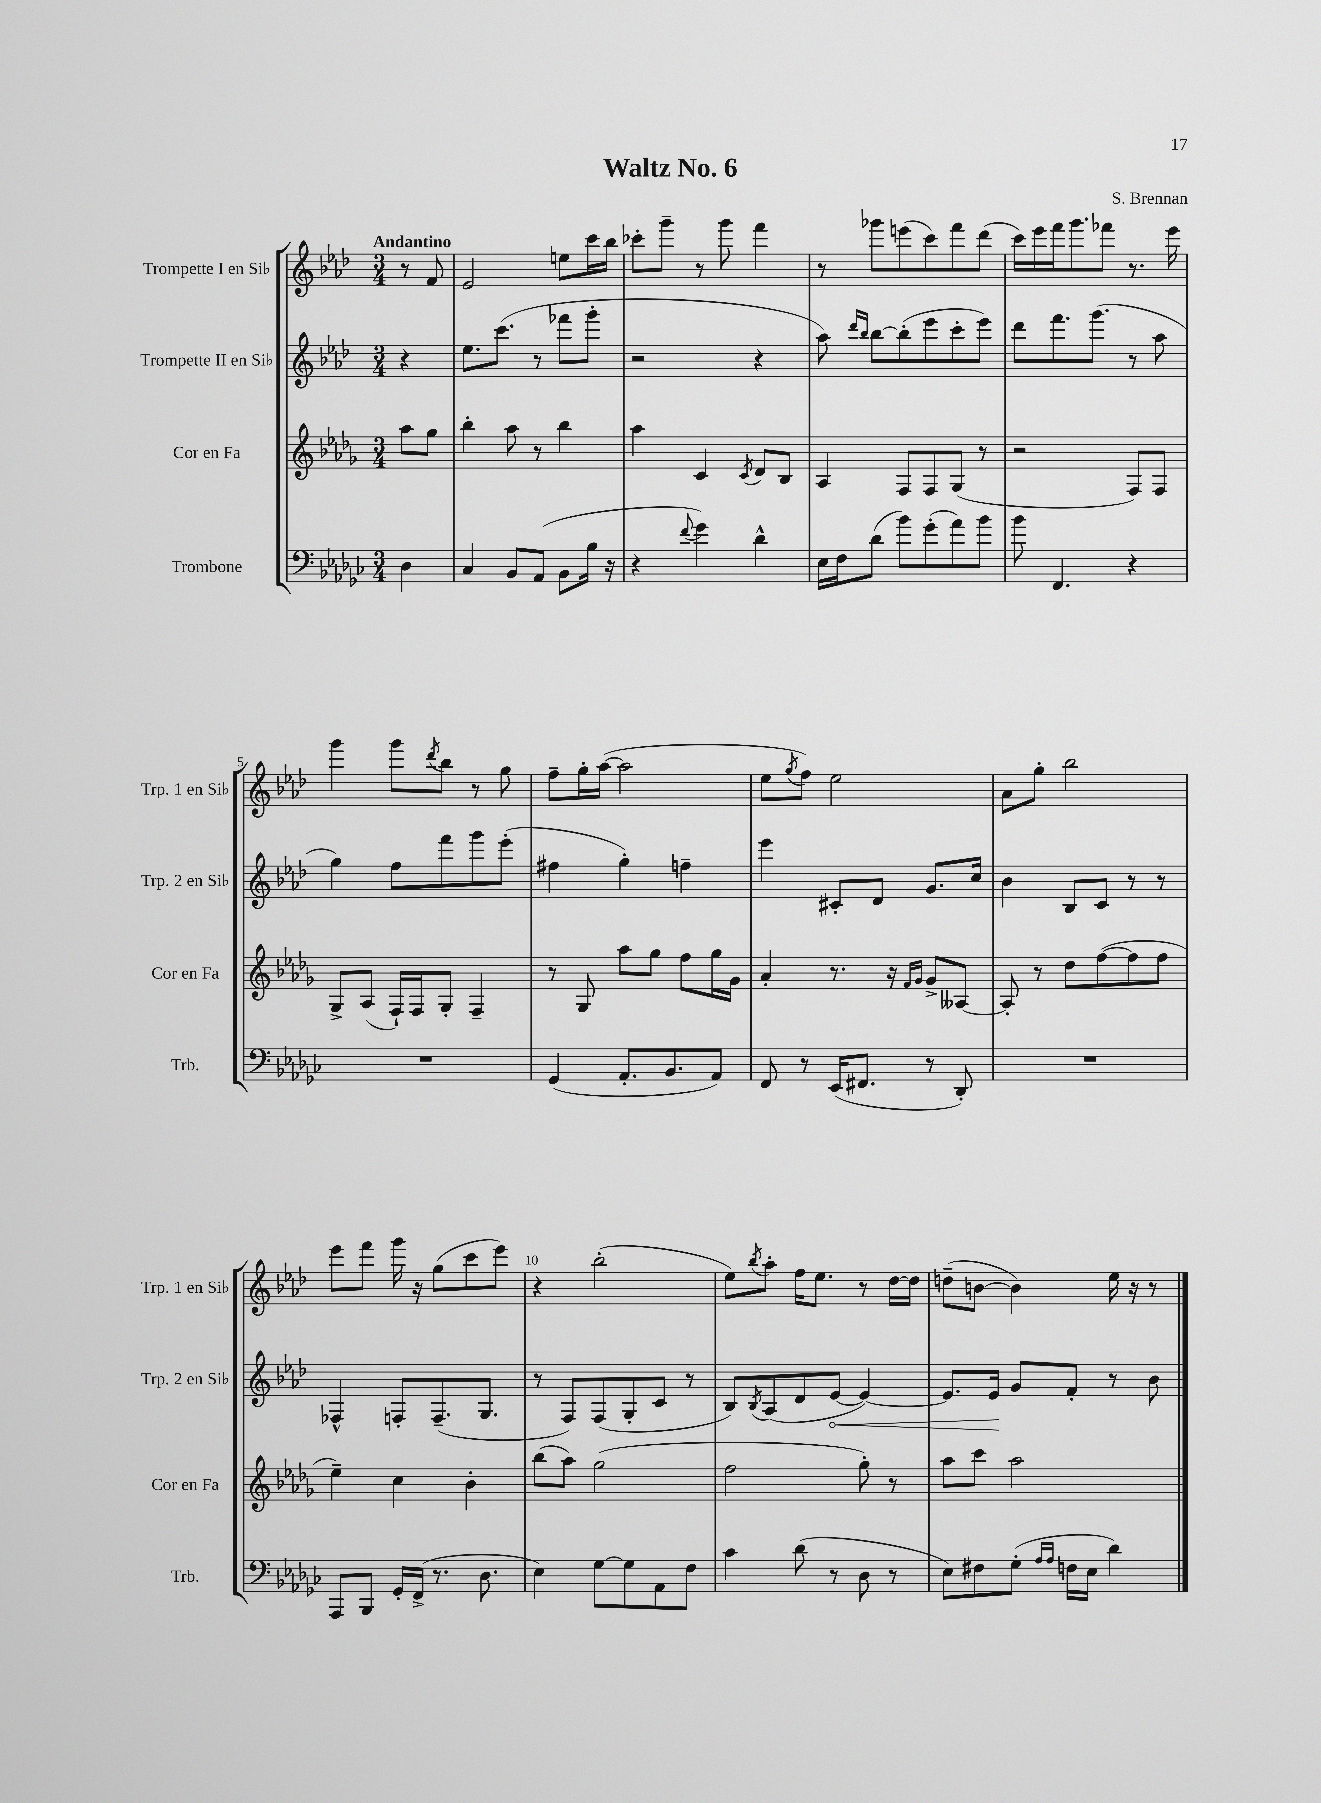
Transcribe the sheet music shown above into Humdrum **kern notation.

**kern	**kern	**kern	**kern
*staff4	*staff3	*staff2	*staff1
*clefF4	*clefG2	*clefG2	*clefG2
*k[b-e-a-d-g-c-]	*k[b-e-a-d-g-]	*k[b-e-a-d-]	*k[b-e-a-d-]
*M3/4	*M3/4	*M3/4	*M3/4
4D-	8aa-	4r	8r
.	8gg-	.	8f
=	=	=	=
4C-	4bb-'	8.ee-	2e-
.	.	(8.ccc	.
8BB-	8aa-	.	.
(8AA-	8r	8r	.
8BB-	4bb-	8fff-	8ee
16B-	.	8ggg'	16ccc
16r	.	.	16bb-
=	=	=	=
4r	4aa-	2r	8ccc-'
.	.	.	8ggg~
8qqf	.	.	.
4g-)	4c	.	8r
.	.	.	8ggg
.	8qc	.	.
4d-^^	8d-	4r	4fff
.	8B-	.	.
=	=	=	=
16E-	4A-	8aa-)	8r
16F	.	.	.
.	.	16qqddd-	.
.	.	16qqbb-	.
(8d-	.	[8bb-	8ggg-
8b-)	8F	(8bb-']	(8eee
(8g-'	8F	8eee-	8ccc)
8a-)	(8G-	8ccc'	8fff
8b-	8r	8eee-)	(8ddd-
=	=	=	=
8b-	2r	8ddd-	16ccc)
.	.	.	16eee-
4.FF	.	8.fff	16fff
.	.	.	8.ggg
.	.	(8.ggg	.
.	.	.	8fff-
4r	8F)	8r	8.r
.	8F	8aa-	.
.	.	.	16eee-
=	=	=	=
2.r	8G-^	4gg)	4ggg
.	(8A-	.	.
.	16F`)	8ff	8ggg
.	16F	.	.
.	.	.	8qddd-
.	8G-'	8fff	8bb-
.	4F~	8ggg	8r
.	.	(8eee-'	8gg
=	=	=	=
(4GG-	8r	4ff#	8ff~
.	8G-	.	16gg'
.	.	.	([16aa-
8.AA-'	8aa-	4gg')	2aa-]
.	8gg-	.	.
8.BB-	.	.	.
.	8ff	4ff~	.
8AA-)	16gg-	.	.
.	16g-	.	.
=	=	=	=
8FF	4a-'	4eee-	8ee-
.	.	.	8qgg
8r	.	.	8ff)
(16EE-	8.r	8c#'	2ee-
8.FF#	.	.	.
.	.	8d-	.
.	16r	.	.
.	16qqf	.	.
.	16qqg-	.	.
8r	8g-^	8.g	.
8DD-')	[8A--	.	.
.	.	16cc	.
=	=	=	=
2.r	8A--']	4b-	8a-
.	8r	.	8gg'
.	8dd-	8B-	2bb-
.	([8ff	8c	.
.	8ff]	8r	.
.	8ff	8r	.
=	=	=	=
8AAA-	4ee-~)	4F-^^	8eee-
8BBB-	.	.	8fff
16GG-'	4cc	8F'	16ggg
(16FF^	.	.	16r
8.r	.	(8.F~	(8gg
.	4b-'	.	8ccc
8.D-	.	8.G	.
.	.	.	8eee-)
=	=	=	=
4E-)	(8bb-	8r	4r
.	8aa-)	8F)	.
[8G-	(2gg-	(8F	(2bb-'
8G-]	.	8G'	.
8AA-	.	8c	.
8F	.	8r	.
=	=	=	=
4c-	2ff	8B-)	8ee-)
.	.	8qB-	8qbb-
.	.	(8A-	8aa-'
(8d-	.	8d-	16ff
.	.	.	8.ee-
8r	.	[8e-	.
8D-	8gg-')	4e-_)	8r
8r	8r	.	[16dd-
.	.	.	16dd-]
=	=	=	=
8E-)	8aa-	8.e-]	(8dd~
8F#	8ccc	.	[8b
.	.	16e-	.
(8G-'	2aa-	8g	4b])
16qqA-	.	.	.
16qqA-	.	.	.
16F	.	8f'	.
16E-	.	.	.
4d-)	.	8r	16ee-
.	.	.	16r
.	.	8b-	8r
==	==	==	==
*-	*-	*-	*-
